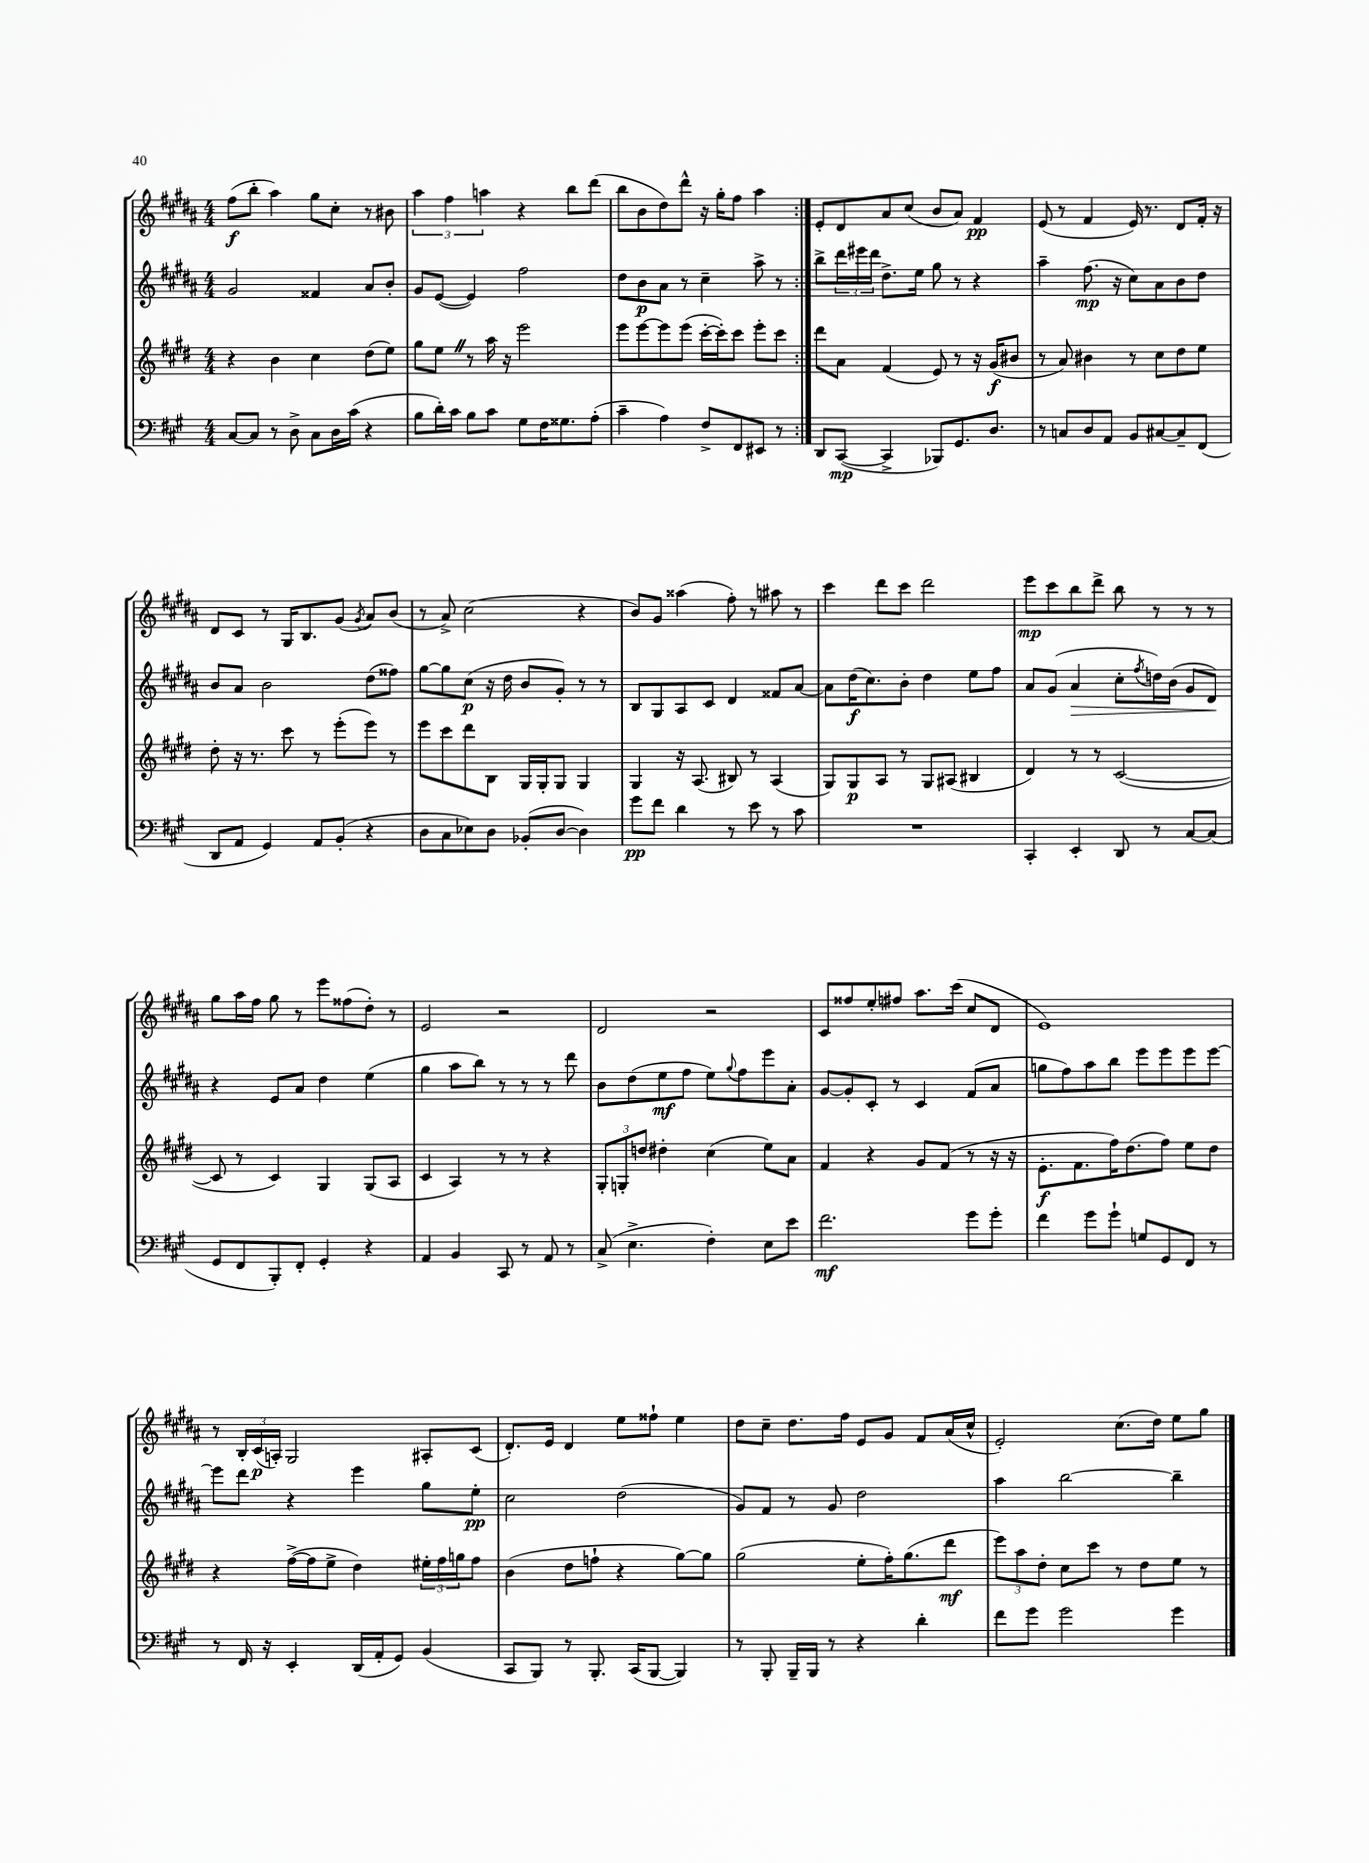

**kern	**kern	**kern	**kern
*staff4	*staff3	*staff2	*staff1
*clefF4	*clefG2	*clefG2	*clefG2
*k[f#c#g#]	*k[f#c#g#d#]	*k[f#c#g#d#a#]	*k[f#c#g#d#a#]
*M4/4	*M4/4	*M4/4	*M4/4
[8C#	4r	2g#	(8ff#
8C#]	.	.	8bb'
8r	4b	.	4aa#)
8D^	.	.	.
8C#	4cc#	4f##	8gg#
16D	.	.	8cc#'
(16c#	.	.	.
4r	(8dd#	8a#	8r
.	8ee)	8b'	8b#
=	=	=	=
8B	8gg#	8g#	6aa#
16d')	8ee	([8e	.
.	.	.	6ff#
16c#	.	.	.
8B	8r	4e])	.
.	.	.	6aa
8c#	16aa	.	.
.	16r	.	.
8G#	2eee	2ff#	4r
16F#	.	.	.
8.G##	.	.	.
.	.	.	8bb
(8A'	.	.	(8ddd#
=	=	=	=
4c#~	8eee	8dd#	8bb
.	[8eee	8b	8b
4A)	8eee]	8a#	8dd#)
.	(8eee	8r	8ddd#^^
8F#^	[16ccc#'	4cc#~	16r
.	16ccc#'])	.	16gg#'
8FF#	8ccc#	.	8ff#
8EE#	8eee'	8aa#^	4aa#
8r	8ccc#	8r	.
=:|!	=:|!	=:|!	=:|!
8DD	8ddd#	8bb^	8e'
([8CC#	8a	24ddd#	8d#
.	.	24eee#	.
.	.	24ddd#	.
4CC#^]	(4f#	8.dd#^	8a#
.	.	.	(8cc#
.	.	16ee	.
8BBB-)	8e)	8gg#	8b
8.GG#	8r	8r	8a#)
.	16r	4r	4f#
8.D	(16g#	.	.
.	8b#	.	.
=	=	=	=
8r	8r	4aa#~	(8e
8C	8a)	.	8r
8D	4b#	(8.ff#	4f#
8AA	.	.	.
.	.	16r	.
8BB	8r	8cc#)	16e)
.	.	.	8.r
[8C#	8cc#	8a#	.
8C#~]	8dd#	8b	8d#
(8FF#	8ee	8dd#	16f#'
.	.	.	16r
=	=	=	=
8DD	8dd#'	8b	8d#
8AA	16r	8a#	8c#
.	8.r	.	.
4GG#)	.	2b	8r
.	8ccc#	.	16G#
.	.	.	8.B
8AA	8r	.	.
(8BB'	(8eee'	.	(8g#
.	.	.	8qg#
4r	8eee)	(8dd#	8a#)
.	8r	8ff##)	(8b
=	=	=	=
8D	8eee	[8gg#	8r
8C#	8ccc#	8gg#]	8a#^)
8E-)	8ddd#	(8cc#	(2cc#
8D	8B	16r	.
.	.	16dd#	.
(8BB-'	16G#	8b	.
.	16G#'	.	.
[8D	8G#	8g#')	.
4D])	4G#	8r	4r
.	.	8r	.
=	=	=	=
8g#	4G#	8B	8b)
8f#	.	8G#	8g#
4d	16r	8A#	(4aa##
.	(8.A	.	.
.	.	8c#	.
8r	8B#)	4d#	8ff#')
8e	8r	.	8r
8r	(4A	8f##	8aa#
8c#	.	[8a#	8r
=	=	=	=
1r	8G#)	8a#]	4ccc#
.	8G#	(16dd#	.
.	.	8.cc#)	.
.	8A	.	8ddd#
.	8r	8b'	8ccc#
.	8G#	4dd#	2ddd#
.	(8A#	.	.
.	4B#	8ee	.
.	.	8ff#	.
=	=	=	=
4CC#'	4d#)	8a#	8eee
.	.	(8g#	8ccc#
4EE'	8r	4a#	8bb
.	8r	.	8ddd#^
8DD	([2c#	8cc#'	8bb
.	.	8qff#	.
8r	.	16dd)	8r
.	.	(16b	.
[8C#	.	8g#	8r
(8C#]	.	8d#)	8r
=	=	=	=
8GG#	8c#]	4r	8gg#
8FF#	8r	.	16aa#
.	.	.	16ff#
8BBB')	4c#)	8e	8gg#
8FF#'	.	8a#	8r
4GG#'	4G#	4dd#	8eee
.	.	.	(8ff##
4r	(8G#	(4ee	8dd#')
.	8A	.	8r
=	=	=	=
4AA	4c#	4gg#	2e
4BB	4A)	8aa#	.
.	.	8bb)	.
8CC#	8r	8r	2r
8r	8r	8r	.
8AA	4r	8r	.
8r	.	8ddd#	.
=	=	=	=
(8C#^	12G#'	8b	2d#
.	12G'	.	.
4.E^	.	(8dd#	.
.	12dd	.	.
.	4dd#'	8ee	.
.	.	8ff#	.
4F#')	(4cc#	8ee)	2r
.	.	8qqgg#	.
.	.	8ff#	.
8E	8ee)	8eee	.
8e	8a	8a#'	.
=	=	=	=
2.f#	4f#	[8g#	8c#
.	.	8g#']	8ff##
.	4r	8c#'	8ee'
.	.	8r	8ff#
.	8g#	4c#	8.aa#
.	(8f#	.	.
.	.	.	(16ccc#
8g#	8r	(8f#	8cc#
8g#'	16r	8a#	8d#
.	16r	.	.
=	=	=	=
4f#	8.e'	8gg	1e)
.	.	8ff#)	.
.	8.f#	.	.
8g#	.	8aa#	.
8g#`	16ff#)	8bb	.
.	(8.dd#	.	.
8G	.	8eee	.
8GG#	8ff#)	8eee	.
8FF#	8ee	8eee	.
8r	8dd#	[8eee	.
=	=	=	=
8r	4r	8eee]	8r
16FF#	.	8ddd#	24B'
.	.	.	(24c#
16r	.	.	.
.	.	.	24A')
4EE'	([16ff#^	4r	2G#
.	16ff#]	.	.
.	8ee^	.	.
(16DD	4dd#)	4eee	.
16AA'	.	.	.
8GG#)	.	.	.
(4BB	24ee#'	8gg#	8A#'
.	24ff#	.	.
.	24gg	.	.
.	8ff#	8ee'	(8c#
=	=	=	=
8CC#	(4b	2cc#	8.d#')
8BBB)	.	.	.
.	.	.	16e
8r	8dd#	.	4d#
8.BBB'	8ff`	.	.
.	4r	(2dd#	8ee
(16CC#	.	.	.
[8BBB	.	.	8ff##`
4BBB])	[8gg#)	.	4ee
.	8gg#]	.	.
=	=	=	=
8r	(2gg#	8g#)	8dd#
8BBB'	.	8f#	8cc#~
16BBB~	.	8r	8.dd#
16BBB	.	.	.
8r	.	8g#	.
.	.	.	16ff#
4r	8ee'	2dd#	8e
.	16ff#')	.	8g#
.	(8.gg#	.	.
4d'	.	.	8f#
.	8ddd#	.	(16a#
.	.	.	16cc#^^
=	=	=	=
8f#	12eee)	4aa#	2e')
.	12aa	.	.
8g#	.	.	.
.	12dd#'	.	.
2g#	8cc#	[2bb	.
.	8ccc#	.	.
.	8r	.	(8.cc#
.	8dd#	.	.
.	.	.	16dd#)
4g#	8ee	4bb~]	8ee
.	8r	.	8gg#
==	==	==	==
*-	*-	*-	*-
